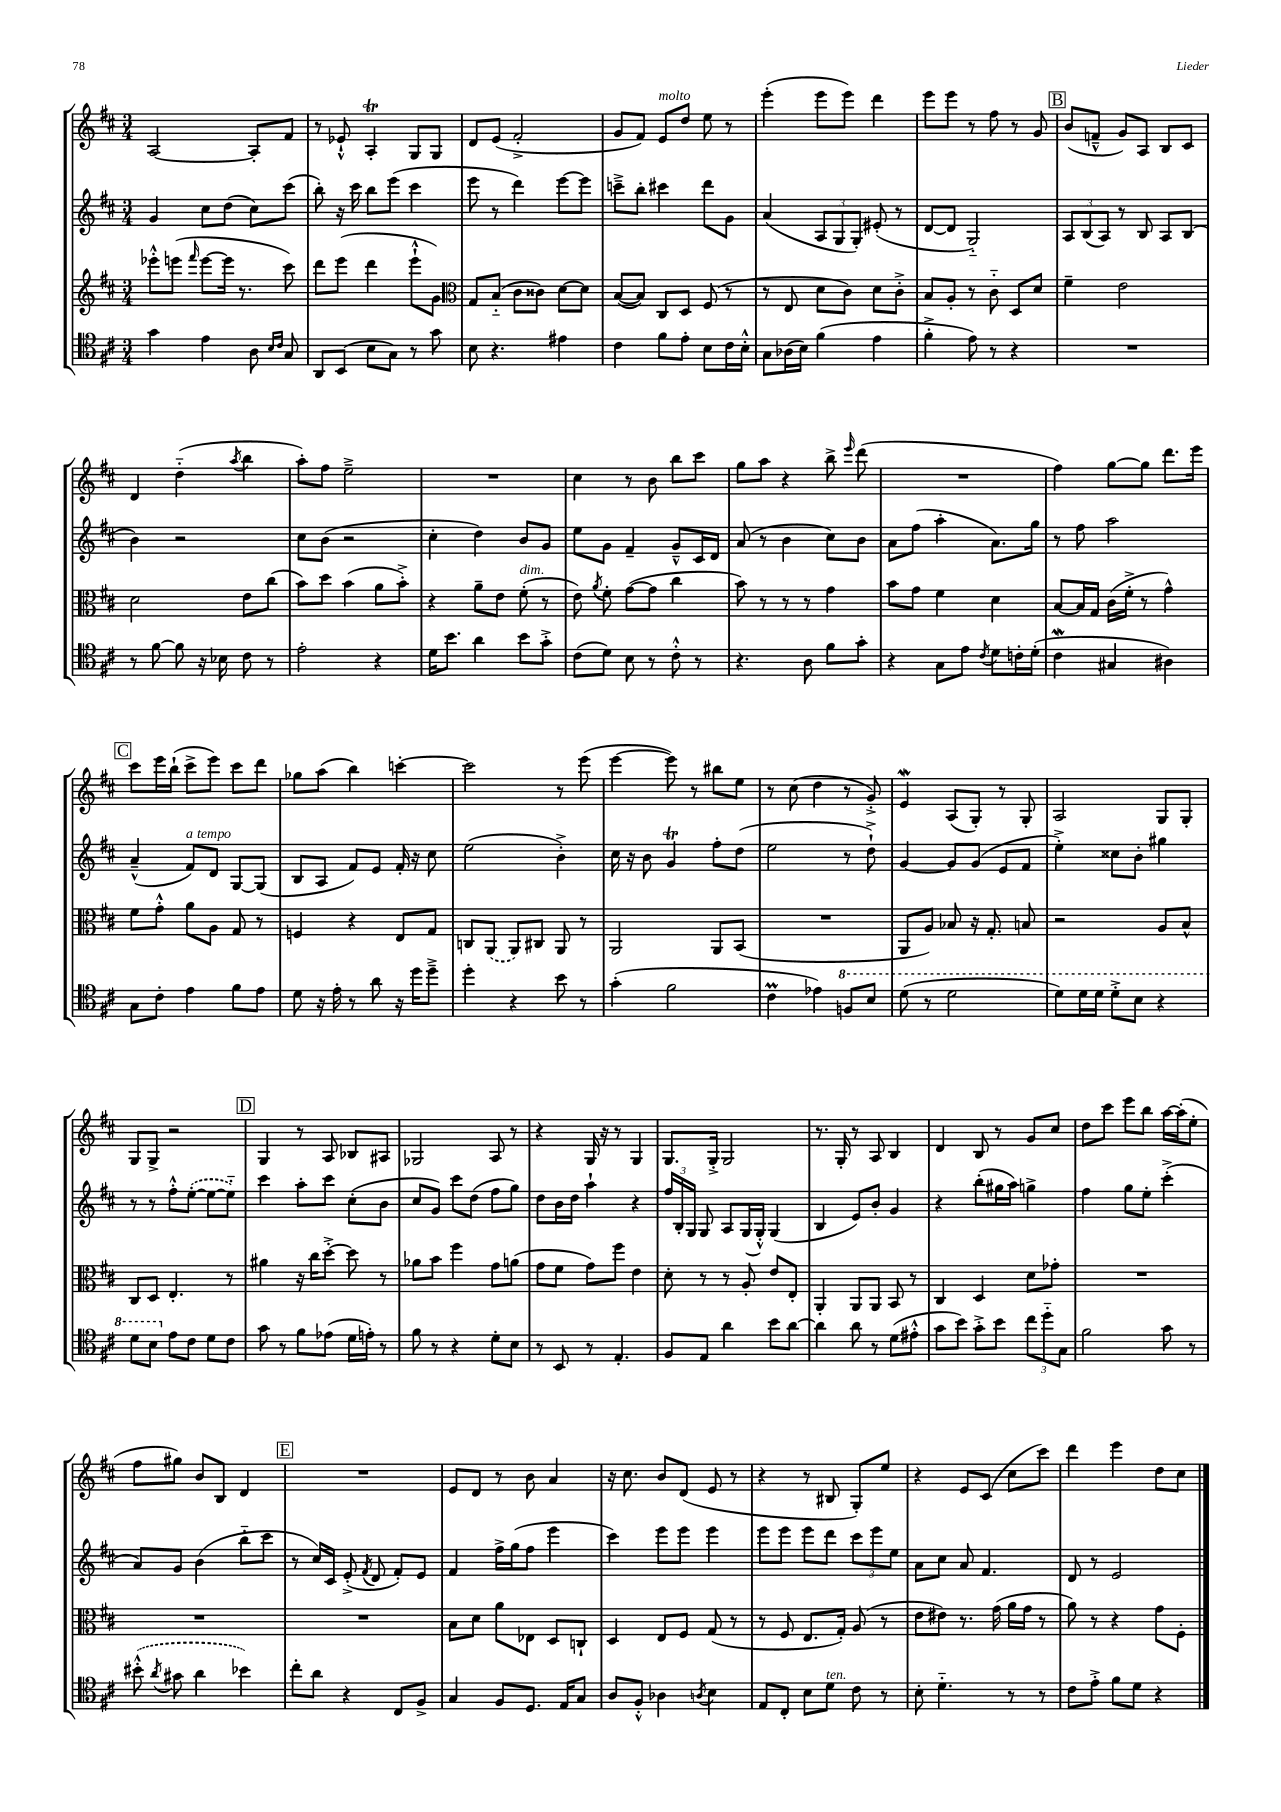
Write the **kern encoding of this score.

**kern	**kern	**kern	**kern
*staff4	*staff3	*staff2	*staff1
*clefC4	*clefG2	*clefG2	*clefG2
*k[f#c#]	*k[f#c#]	*k[f#c#]	*k[f#c#]
*M3/4	*M3/4	*M3/4	*M3/4
4g	8eee-'^^	4g	[2A
.	(8eee	.	.
.	16qqfff#	.	.
4e	[8eee	8cc#	.
.	16eee]	(8dd	.
.	8.r	.	.
8A	.	8cc#)	8A']
16qqB	.	.	.
16qqc#	.	.	.
8G	8ccc#)	(8ccc#	8f#
=	=	=	=
8AA	8ddd	8bb')	8r
(8BB	(8eee	16r	8e-`^^
.	.	16ccc#	.
8B	4ddd	8bb	4A'
8G)	.	(8eee	.
8r	8eee`^^	4ccc#	8G
8g	8g)	.	8G
=	=	=	=
*	*clefC3	*	*
8B	8G	8eee	8d
4.r	(8B'~	8r	(8e
.	8c#	4ddd)	2f#'^
.	8c##)	.	.
4e#	[8d	[8eee	.
.	8d]	8eee]	.
=	=	=	=
4c#	([8B	8ccc~^	8g
.	8B])	8bb'	8f#)
8f#	8C#	4ccc#	8e
8e'	8D	.	8dd
8B	(8F#	8ddd	8ee
16c#	8r	8g	8r
16B'^^	.	.	.
=	=	=	=
8G	8r	(4a	(4eee'
(16A-	8E	.	.
16B)	.	.	.
(4f#	8d	12A	8eee
.	.	12G	.
.	8c#)	.	8eee)
.	.	12G')	.
4e	8d	(8e#'	4ddd
.	8c#'^	8r	.
=	=	=	=
4f#'^	8B	[8d	8eee
.	8A'	8d]	8eee
8e)	8r	2G'~)	8r
8r	8c#'~	.	8ff#
4r	8D	.	8r
.	8d	.	8g
=	=	=	=
2.r	4f#~	12A	(8b
.	.	(12B	.
.	.	.	8f~^^
.	.	12A)	.
.	2e	8r	8g)
.	.	8B	8A
.	.	8A	8B
.	.	(8B	8c#
=	=	=	=
8r	2d	4b)	4d
[8f#	.	.	.
8f#]	.	2r	(4dd'~
16r	.	.	.
16B-	.	.	.
.	.	.	8qaa
8c#	8e	.	4bb
8r	(8cc#	.	.
=	=	=	=
2e'	8b)	8cc#	8aa')
.	8dd	(8b	8ff#
.	(4b	2r	2ee~^
4r	8a	.	.
.	8b'^)	.	.
=	=	=	=
16d	4r	4cc#'	2.r
8.b	.	.	.
4a	8a~	4dd)	.
.	8e	.	.
8b	(8f#'	8b	.
8g'^	8r	8g	.
=	=	=	=
(8c#	8e)	8ee	4cc#
.	8qa	.	.
8d)	8f#'	8g	.
8B	([8g	4f#~	8r
8r	8g]	.	8b
8c#'^^	4cc#	8g~^^	8bb
8r	.	16c#	8ccc#
.	.	16d	.
=	=	=	=
4.r	8b)	(8a	8gg
.	8r	8r	8aa
.	8r	4b	4r
8A	8r	.	.
8f#	4g	8cc#)	8bb^
.	.	.	16qqeee
8g'	.	8b	(8ddd
=	=	=	=
4r	8b	8a	2.r
.	8g	(8ff#	.
8G	4f#	4aa'	.
8e	.	.	.
8qc#	.	.	.
8d	4d	8.a)	.
16c'	.	.	.
(16d'	.	16gg	.
=	=	=	=
4c#	[8B	8r	4ff#)
.	16B]	8ff#	.
.	16G	.	.
4G#	(16c#	2aa	[8gg
.	16f#'^	.	.
.	8r	.	8gg]
4A#)	4g^^)	.	8.ddd
.	.	.	16eee
=	=	=	=
8G	8f#	(4a~^^	8ccc#
8c#'	8g'^^	.	16eee
.	.	.	(16bb`
4e	8a	8f#)	8ccc#^
.	8A	8d	8eee)
8f#	8G	[8G	8ccc#
8e	8r	(8G]	8ddd
=	=	=	=
8d	4F	8B	8gg-
16r	.	8A	(8aa
16e'	.	.	.
8r	4r	8f#)	4bb)
8a	.	8e	.
16r	8E	16f#'	[4ccc'
16dd	.	16r	.
8dd~^	8G	8cc#	.
=	=	=	=
4dd'	8C	(2ee	2ccc]
.	(8AA	.	.
4r	8AA)	.	.
.	8C#	.	.
8b	8AA	4b'^)	8r
8r	8r	.	(8eee
=	=	=	=
(4g'	2AA	16cc#	[4eee
.	.	16r	.
.	.	8b	.
2f#	.	4g	8eee])
.	.	.	8r
.	8AA	8ff#'	8bb#
.	(8BB	(8dd	8ee
=	=	=	=
4c#	2.r	2ee	8r
.	.	.	(8cc#
4e-)	.	.	4dd
8f	.	8r	8r
8b	.	8dd`^)	8g'^)
=	=	=	=
(8dd	8AA	[4g	4e
8r	8A)	.	.
2dd	8B-	8g]	(8A
.	16r	(8g	8G')
.	8.G'	.	.
.	.	8e	8r
.	8B	8f#	8G'
=	=	=	=
8dd)	2r	4ee'^)	2A
16dd	.	.	.
16dd	.	.	.
8dd'^	.	8cc##	.
8b	.	8b'	.
4r	8A	4gg#	8G
.	8B^^	.	8G'
=	=	=	=
8dd	8C#	8r	8G
8b	8D	8r	8G^
8e	4.E'	8ff#'^^	2r
8c#	.	([8ee'	.
8d	.	8ee_	.
8c#	8r	8ee'~])	.
=	=	=	=
8g	4a#	4ccc#	4G
8r	.	.	.
8f#	16r	8aa'	8r
.	16cc#	.	.
(8e-	[8dd'^	8ccc#	8A
16d	8dd]	(8cc#'	8B-
16e')	.	.	.
8r	8r	8b	8A#
=	=	=	=
8f#	8a-	8cc#	2G-
8r	8b	8g)	.
4r	4ff#	8ccc#	.
.	.	(8dd	.
8d'	8g	8ff#	8A
8B	(8a	8gg)	8r
=	=	=	=
8r	8g	8dd	4r
8BB	8f#	16b	.
.	.	16dd	.
8r	8g)	4aa`	16G
.	.	.	16r
4.E'	8ff#	.	8r
.	4e	4r	4G
=	=	=	=
8F#	8d'	24ff#	8.G
.	.	24B'	.
.	.	24G	.
8E	8r	8G	.
.	.	.	16G'^
4a	8r	8A	2G
.	8A'	(16G	.
.	.	16G'^^)	.
8b	8e	(4G	.
[8a	8E'	.	.
=	=	=	=
4a]	4AA'	4B	8.r
.	.	.	16G'
8a	8AA	8e)	8r
8r	8AA	8b'	8A
(8d	8BB	4g	4B
8e#'^^	8r	.	.
=	=	=	=
8g	4C#	4r	4d
8b)	.	.	.
8g'^	4D	(8bb'	8B
8b	.	16gg#	8r
.	.	16aa)	.
12cc#	8d	4gg^	8g
12dd'~	.	.	.
.	8g-'	.	8cc#
12G	.	.	.
=	=	=	=
2f#	2.r	4ff#	8dd
.	.	.	8ccc#
.	.	8gg	8eee
.	.	8ee'	8bb
8g	.	(4ccc#'^	[16aa
.	.	.	(16aa']
8r	.	.	8ee'
=	=	=	=
(8b#'^^	2.r	8a)	8ff#
8qa	.	.	.
8g#	.	8g	8gg#)
4a	.	(4b	8b
.	.	.	8B
4b-)	.	8bb'~	4d
.	.	8ccc#	.
=	=	=	=
8cc#'	2.r	8r	2.r
8a	.	16cc#)	.
.	.	16c#	.
4r	.	(8e'^	.
.	.	8qf#	.
.	.	8d	.
8C#	.	8f#')	.
8F#^	.	8e	.
=	=	=	=
4G	8B	4f#	8e
.	8d	.	8d
8F#	8a	16ff#^	8r
.	.	(16gg	.
8.D	8E-	8ff#	8b
.	8D	4eee	4a
16E	.	.	.
8G	8C`	.	.
=	=	=	=
8A	4D	4ccc#)	16r
.	.	.	8.cc#
8F#'^^	.	.	.
4A-	8E	8eee	8b
.	8F#	8eee	(8d
8qA	.	.	.
4B	(8G	4eee	8e
.	8r	.	8r
=	=	=	=
8E	8r	8eee	4r
8C#'	8F#	8eee	.
8B	8.E	8eee	8r
8d	.	8ddd	8B#
.	16G')	.	.
8c#	(8A	12ccc#	8G')
.	.	12eee	.
8r	8r	.	8ee
.	.	12ee	.
=	=	=	=
8B'	8e	8a	4r
4.d'~	8e#)	8cc#	.
.	8.r	8a	8e
.	.	4.f#	(8c#
.	(16g	.	.
8r	16a	.	8cc#
.	16g	.	.
8r	8r	.	8ccc#)
=	=	=	=
8c#	8a)	8d	4ddd
8e'^	8r	8r	.
8f#	4r	2e	4eee
8d	.	.	.
4r	8g	.	8dd
.	8F#'	.	8cc#
==	==	==	==
*-	*-	*-	*-
